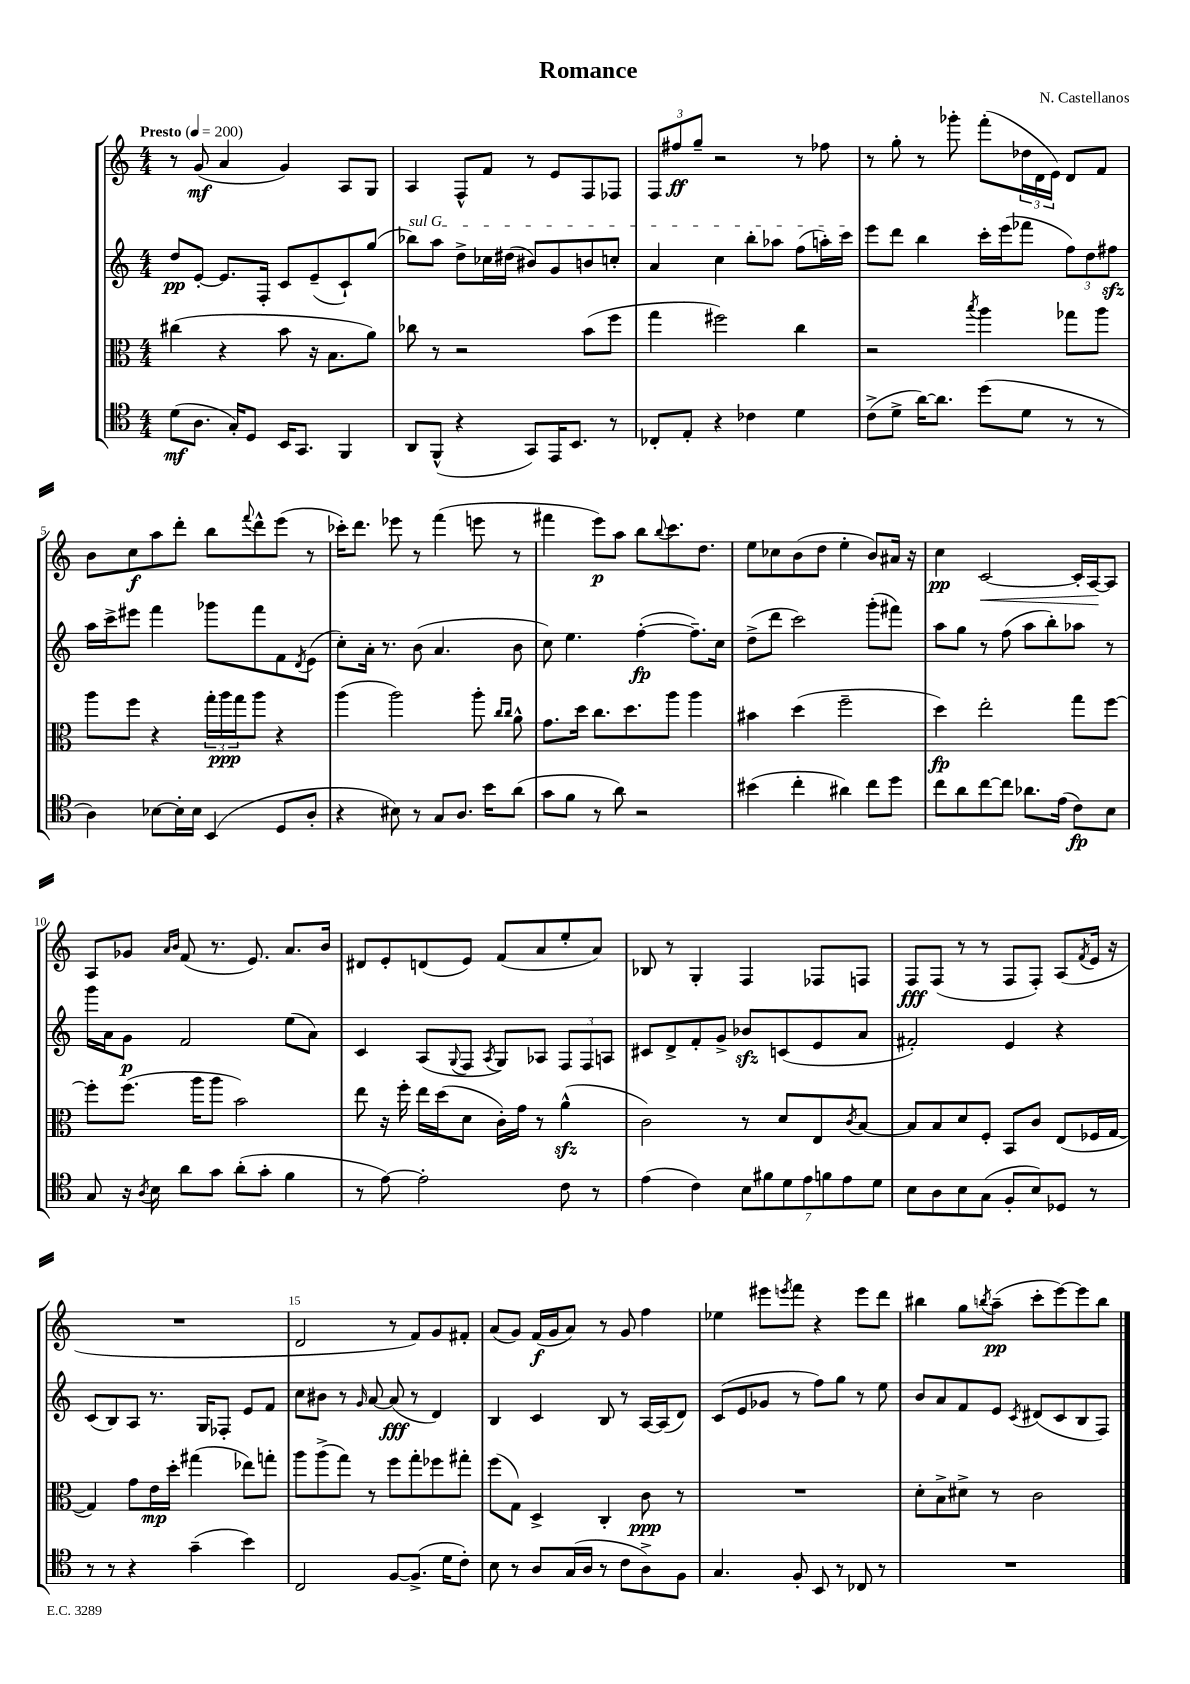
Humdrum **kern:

**kern	**dynam	**kern	**dynam	**kern	**dynam	**kern	**dynam
*part4	*part4	*part3	*part3	*part2	*part2	*part1	*part1
*staff4	*staff4	*staff3	*staff3	*staff2	*staff2	*staff1	*staff1
*clefC4	*	*clefC3	*	*clefG2	*	*clefG2	*
*k[]	*	*k[]	*	*k[]	*	*k[]	*
*M4/4	*	*M4/4	*	*M4/4	*	*M4/4	*
*MM200	*	*MM200	*	*MM200	*	*MM200	*
=1	=1	=1	=1	=1	=1	=1	=1
!	!	!	!	!	!	!LO:TX:a:B:t=Presto	!
(8d\L	mf	(4cc#X\	.	8dd/L	pp	8r	.
8.A\J	.	.	.	[8e'/J	.	(8g/	mf
.	.	4r	.	8.e/L]	.	4a/	.
16G'/KL)	.	.	.	.	.	.	.
8D/J	.	.	.	.	.	.	.
.	.	.	.	16F'/Jk	.	.	.
16BB/KL	.	8b\	.	8c/L	.	4g/)	.
8.GG/J	.	.	.	.	.	.	.
.	.	16r	.	(8e~/	.	.	.
.	.	8.B\L	.	.	.	.	.
4FF/	.	.	.	8c`/)	.	8A/L	.
.	.	8a\J)	.	(8gg/J	.	8G/J	.
=2	=2	=2	=2	=2	=2	=2	=2
!	!	!	!	!LO:TX:a:i:t=sul G	!	!	!
8AA/L	.	8cc-X\	.	8bb-X\L)	.	4A/	.
(8FF^^/J	.	8r	.	8aa\J	.	.	.
4r	.	2r	.	8dd^\L	.	8F^^/L	.
.	.	.	.	16cc-X\L	.	8f/J	.
.	.	.	.	(16dd#X\JJ	.	.	.
8GG/L)	.	.	.	8b#X/L)	.	8r	.
16EE/K	.	.	.	8g/	.	8e/L	.
8.BB/J	.	.	.	.	.	.	.
.	.	(8b\L	.	8bn/	.	8F/	.
8r	.	8ff\J	.	8ccn'/J	.	8F-X/J	.
=3	=3	=3	=3	=3	=3	=3	=3
8C-X'/L	.	4gg\	.	4a/	.	12F/L	.
.	.	.	.	.	.	12ff#X/	ff
8E'/J	.	.	.	.	.	.	.
.	.	.	.	.	.	12gg~/J	.
4r	.	2ff#X\)	.	4cc\	.	2r	.
4c-X\	.	.	.	8bb'\L	.	.	.
.	.	.	.	8aa-X\J	.	.	.
4d\	.	4cc\	.	(8ff\L	.	8r	.
.	.	.	.	16aan'\L)	.	8ff-X\	.
.	.	.	.	16ccc\JJ	.	.	.
=4	=4	=4	=4	=4	=4	=4	=4
(8c^\L	.	2r	.	8eee\L	.	8r	.
8d^\J	.	.	.	8ddd\J	.	8gg'\	.
[16a\KL)	.	.	.	4bb\	.	8r	.
8.a\J]	.	.	.	.	.	.	.
.	.	.	.	.	.	8ggg-X'\	.
.	.	8qbb/	.	.	.	.	.
(8dd\L	.	4aa\	.	16ccc'\LL	.	(8fff'\L	.
.	.	.	.	(16eee\J	.	.	.
8d\J	.	.	.	8fff-X\J	.	24dd-X\L	.
.	.	.	.	.	.	24d\	.
.	.	.	.	.	.	24e\JJ)	.
8r	.	8gg-X\L	.	12ff\L)	.	8d/L	.
.	.	.	.	12dd\	.	.	.
8r	.	8aa\J	.	.	.	8f/J	.
.	.	.	.	12ff#Xzz\J	.	.	.
!!LO:LB:g=z
=5	=5	=5	=5	=5	=5	=5	=5
4A\)	.	8aa\L	.	16aa\LL	.	8b\L	.
.	.	.	.	16ccc^\J	.	.	.
.	.	8ff\J	.	8eee#X\J	.	8cc\	f
[8B-X\L	.	4r	.	4fff\	.	8aa\	.
16B-'\L]	.	.	.	.	.	8ddd'\J	.
16B-\JJ	.	.	.	.	.	.	.
(4BB/	.	24gg'\LL	.	8ggg-X\L	.	8bb\L	.
.	.	24aa\	ppp	.	.	.	.
.	.	24gg\J	.	.	.	.	.
.	.	.	.	.	.	8qqfff/	.
.	.	8aa\J	.	8fff\	.	8ddd^^\	.
8D/L	.	4r	.	8f\	.	(8eee\J	.
.	.	.	.	8qd/	.	.	.
8A'/J	.	.	.	(8e\J	.	8r	.
=6	=6	=6	=6	=6	=6	=6	=6
4r	.	(4aa\	.	8cc'\L)	.	16ccc-X'\KL)	.
.	.	.	.	.	.	8.ddd\J	.
.	.	.	.	16a'\Jk	.	.	.
.	.	.	.	8.r	.	.	.
8B#X\)	.	2aa\)	.	.	.	8eee-X\	.
8r	.	.	.	(8b\	.	8r	.
8G/L	.	.	.	4.a/	.	(4fff\	.
8.A/J	.	.	.	.	.	.	.
.	.	8aa'\	.	.	.	8eeen\	.
16b\KL	.	.	.	.	.	.	.
.	.	16qqcc/LL	.	.	.	.	.
.	.	16qqcc/JJ	.	.	.	.	.
(8a\J	.	8a^^\	.	8b\	.	8r	.
=7	=7	=7	=7	=7	=7	=7	=7
8g\L	.	8.g\L	.	8cc\)	.	4fff#X\	.
8f\J	.	.	.	4.ee\	.	.	.
.	.	16dd\Jk	.	.	.	.	.
8r	.	8.cc\L	.	.	.	8eee\L)	p
8a\)	.	.	.	.	.	8aa\J	.
.	.	8.dd\	.	.	.	.	.
2r	.	.	.	([4ff'\	fp	8bb\L	.
.	.	.	.	.	.	8qqbb/	.
.	.	8aa\J	.	.	.	8.ccc\	.
.	.	4aa\	.	8.ff~\L])	.	.	.
.	.	.	.	.	.	8.dd\J	.
.	.	.	.	16cc\Jk	.	.	.
=8	=8	=8	=8	=8	=8	=8	=8
(4b#X\	.	4b#X\	.	(8dd^\L	.	8ee\L	.
.	.	.	.	8ddd\J	.	8cc-X\	.
4cc'\	.	(4dd\	.	2ccc\)	.	(8b\	.
.	.	.	.	.	.	8dd\J	.
4a#X\)	.	2ff~\	.	.	.	4ee'\	.
8cc\L	.	.	.	(8ggg'\L	.	8b/L)	.
8dd\J	.	.	.	8fff#X\J)	.	16a#X/Jk	.
.	.	.	.	.	.	16r	.
=9	=9	=9	=9	=9	=9	=9	=9
8cc\L	.	4dd\)	fp	8aa\L	.	4cc\	pp
8a\	.	.	.	8gg\J	.	.	.
!	!	!	!	!	!	!	!LO:HP:b
[8cc\	.	2ee'\	.	8r	.	[2c/	<
8cc\J]	.	.	.	(8ff\	.	.	.
8.a-X\L	.	.	.	8aa\L	.	.	.
.	.	.	.	8bb'\)	.	.	.
(16e\Jk	.	.	.	.	.	.	.
8c\L)	fp	8gg\L	.	8aa-X\J	.	16c'/LL]	.
.	.	.	.	.	.	[16A/J	.
8B\J	.	[8ff\J	.	8r	.	8A/J]	[
!!LO:LB:g=z
=10	=10	=10	=10	=10	=10	=10	=10
8G/	.	8ff'\L]	.	16ggg\LL	.	8A/L	.
.	.	.	.	16a\J	.	.	.
16r	.	(8.ff\J	.	8g\J	p	8g-X/J	.
8qA/	.	.	.	.	.	.	.
16B\	.	.	.	.	.	.	.
.	.	.	.	.	.	16qqa/LL	.
.	.	.	.	.	.	16qqb/JJ	.
8a\L	.	.	.	2f/	.	(8f/	.
.	.	16aa\KL	.	.	.	.	.
8g\J	.	8aa\J	.	.	.	8.r	.
(8a'\L	.	2b\)	.	.	.	.	.
.	.	.	.	.	.	8.e/)	.
8g'\J	.	.	.	.	.	.	.
4f\	.	.	.	(8ee\L	.	8.a/L	.
.	.	.	.	8a\J)	.	.	.
.	.	.	.	.	.	16b/Jk	.
=11	=11	=11	=11	=11	=11	=11	=11
8r	.	8ee\	.	4c/	.	8d#X/L	.
[8e\)	.	16r	.	.	.	8e'/	.
.	.	16ff'\	.	.	.	.	.
2e'\]	.	16ee\LL	.	(8A/L	.	(8dn/	.
.	.	(16dd\J	.	.	.	.	.
.	.	.	.	8qqG/	.	.	.
.	.	8d\J	.	8F/J	.	8e/J)	.
.	.	.	.	8qA/	.	.	.
.	.	16c'\LL)	.	8G/L)	.	(8f/L	.
.	.	16g\JJ	.	.	.	.	.
.	.	8r	.	8A-X/J	.	8a/	.
8c\	.	(4azz^^\	.	12F/L	.	8ee'/	.
.	.	.	.	12F/	.	.	.
8r	.	.	.	.	.	8a/J)	.
.	.	.	.	12An/J	.	.	.
=12	=12	=12	=12	=12	=12	=12	=12
(4e\	.	2c\)	.	8c#X/L	.	8B-X/	.
.	.	.	.	8d^/	.	8r	.
4c\)	.	.	.	8f'/	.	4G'/	.
.	.	.	.	8g^/J	.	.	.
14B\L	.	8r	.	8b-Xzz/L	.	4F/	.
14f#X\	.	.	.	.	.	.	.
.	.	8d/L	.	(8cn/	.	.	.
14d\	.	.	.	.	.	.	.
14e\	.	.	.	.	.	.	.
.	.	8E/	.	8e/	.	8F-X/L	.
14fn\	.	.	.	.	.	.	.
14e\	.	.	.	.	.	.	.
.	.	8qc/	.	.	.	.	.
.	.	[8B/J	.	8a/J	.	8Fn/J	.
14d\J	.	.	.	.	.	.	.
=13	=13	=13	=13	=13	=13	=13	=13
8B\L	.	8B/L]	.	2f#X'/)	.	8F/L	fff
8A\	.	8B/	.	.	.	(8F/J	.
8B\	.	8d/	.	.	.	8r	.
(8G\J	.	8F'/J	.	.	.	8r	.
8F'/L	.	8BB/L	.	4e/	.	8F/L	.
8B/)	.	8c/J	.	.	.	8F'/J)	.
8D-X/J	.	(8E/L	.	4r	.	(8A/L	.
.	.	.	.	.	.	8qf/	.
8r	.	16F-X/L	.	.	.	16e/Jk	.
.	.	[16G/JJ	.	.	.	16r	.
!!LO:LB:g=z
=14	=14	=14	=14	=14	=14	=14	=14
8r	.	4G/])	.	(8c/L	.	1r	.
8r	.	.	.	8B/)	.	.	.
4r	.	8g\L	.	8A/J	.	.	.
.	.	16e\L	mp	8.r	.	.	.
.	.	16dd'\JJ	.	.	.	.	.
(4g~\	.	(4gg#X\	.	.	.	.	.
.	.	.	.	16G/KL	.	.	.
.	.	.	.	8F-X'/J	.	.	.
4b\)	.	8ee-X\L)	.	8e/L	.	.	.
.	.	8ggn'\J	.	8f/J	.	.	.
=15	=15	=15	=15	=15	=15	=15	=15
2C/	.	8aa\L	.	8cc\L	.	2d/	.
.	.	(8aa^\	.	8b#X\J	.	.	.
.	.	8gg\J)	.	8r	.	.	.
.	.	.	.	16qqg/	.	.	.
.	.	8r	.	[8a/	.	.	.
[8F/L	.	8ff\L	.	(8a/]	fff	8r	.
(8.F^/J]	.	8gg'\	.	8r	.	8f/L)	.
.	.	8ff-X\	.	4d/)	.	8g/	.
16d\KL	.	.	.	.	.	.	.
8c'\J)	.	8gg#X'\J	.	.	.	8f#X'/J	.
=16	=16	=16	=16	=16	=16	=16	=16
8B\	.	(8ff\L	.	4B/	.	(8a/L	.
8r	.	8G\J)	.	.	.	8g/J)	.
8A/L	.	4D^/	.	4c/	.	(16f/LL	f
.	.	.	.	.	.	16g/J	.
(16G/L	.	.	.	.	.	8a/J)	.
16A/JJ	.	.	.	.	.	.	.
8r	.	4C'/	.	8B/	.	8r	.
8c\L	.	.	.	8r	.	8g/	.
8A^\)	.	8c\	ppp	[16A/LL	.	4ff\	.
.	.	.	.	(16A/J]	.	.	.
8F\J	.	8r	.	8d/J)	.	.	.
=17	=17	=17	=17	=17	=17	=17	=17
4.G/	.	1r	.	(8c/L	.	4ee-X\	.
.	.	.	.	8e/	.	.	.
.	.	.	.	8g-X/J	.	8eee#X\L	.
.	.	.	.	.	.	8qeeen/	.
8F'/	.	.	.	8r	.	8fff\J	.
8BB/	.	.	.	8ff\L)	.	4r	.
8r	.	.	.	8gg\J	.	.	.
8C-X/	.	.	.	8r	.	8eee\L	.
8r	.	.	.	8ee\	.	8ddd\J	.
=18	=18	=18	=18	=18	=18	=18	=18
1r	.	8d'\L	.	8b/L	.	4bb#X\	.
.	.	8B^\	.	8a/	.	.	.
.	.	8d#X^\J	.	8f/	.	8gg\L	.
.	.	.	.	.	.	8qbbn/	.
.	.	8r	.	8e/J	.	(8aa~\J	pp
.	.	.	.	8qc/	.	.	.
.	.	2c\	.	(8d#X/L	.	8ccc'\L	.
.	.	.	.	8c/	.	[8eee\)	.
.	.	.	.	8B/	.	8eee\]	.
.	.	.	.	8F/J)	.	8bb\J	.
==	==	==	==	==	==	==	==
*-	*-	*-	*-	*-	*-	*-	*-
